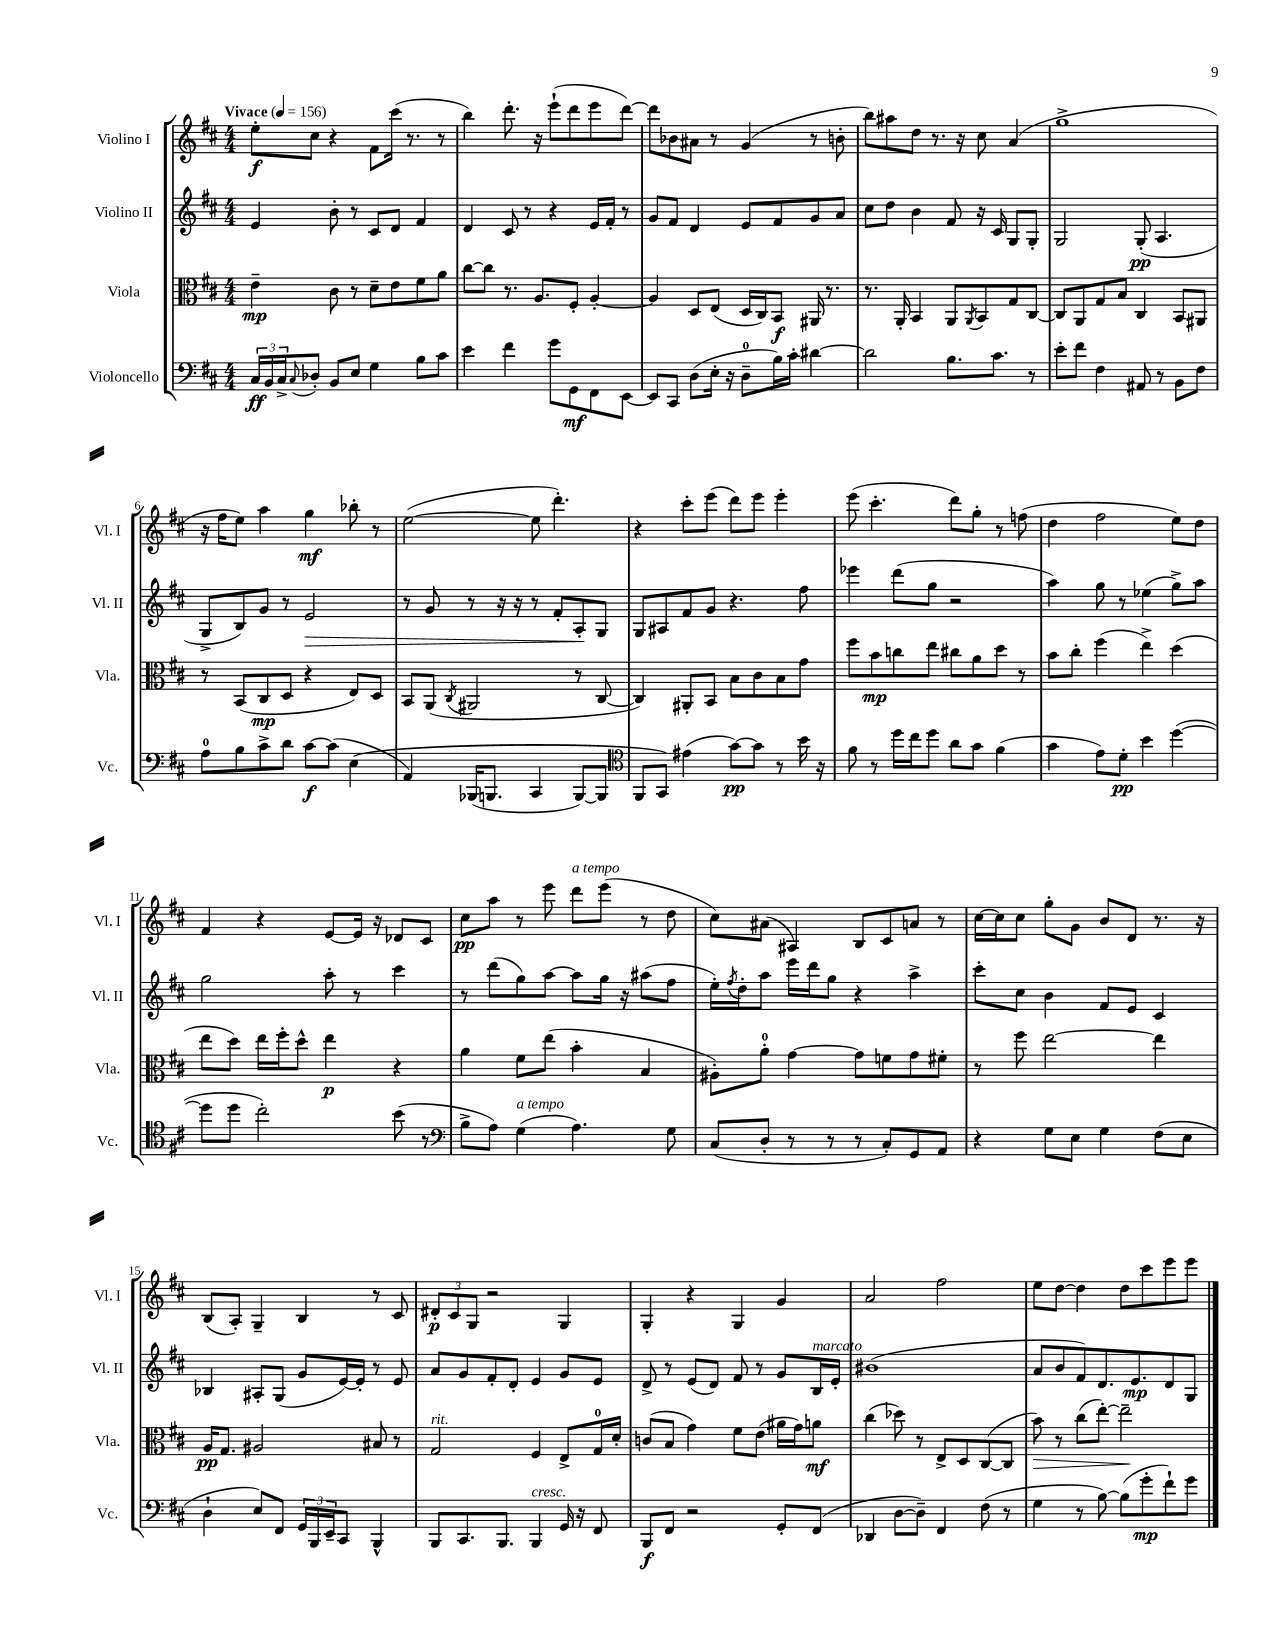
<<
\new StaffGroup <<
\new Staff = "s0" \with { instrumentName = "Violino I" shortInstrumentName = "Vl. I" } {
    \clef treble \key d \major \numericTimeSignature \time 4/4 \tempo "Vivace" 4 = 156
    e''8-.\f cis''8 r4 fis'8 cis'''16( r8. r8 |
    b''4) d'''8.-. r16 e'''8-!( d'''8 e'''8 d'''8~) |
    d'''8 bes'8 ais'8 r8 g'4( r8 b'8-. |
    b''8) ais''8 d''8 r8. r16 cis''8 a'4( |
    g''1-> |
    r16 fis''16 e''8) a''4 g''4\mf bes''8-. r8 |
    e''2~( e''8 d'''4.-.) |
    r4 cis'''8-. e'''8( d'''8) e'''8 e'''4-. |
    e'''8( cis'''4.-. d'''8) g''8-. r8 f''8( |
    d''4 fis''2 e''8) d''8 |
    fis'4 r4 e'8~ e'16 r16 des'8 cis'8 |
    cis''8\pp a''8 r8 e'''8 d'''8^\markup { \italic "a tempo" } e'''8( r8 d''8 |
    cis''8) ais'8( ais4) b8 cis'8 a'8 r8 |
    cis''16~ cis''16 cis''8 g''8-. g'8 b'8 d'8 r8. r16 |
    b8( a8-.) g4-- b4 r8 cis'8 |
    \tuplet 3/2 { dis'8-.\p cis'8 g8 } r2 g4 |
    g4-. r4 g4 g'4 |
    a'2 fis''2 |
    e''8 d''8~ d''4 d''8 cis'''8 e'''8 e'''8 \bar "|." |
}
\new Staff = "s1" \with { instrumentName = "Violino II" shortInstrumentName = "Vl. II" } {
    \clef treble \key d \major \numericTimeSignature \time 4/4
    e'4 b'8-. r8 cis'8 d'8 fis'4 |
    d'4 cis'8 r8 r4 e'16 fis'16-. r8 |
    g'8 fis'8 d'4 e'8 fis'8 g'8 a'8 |
    cis''8 d''8 b'4 fis'8 r16 cis'16 g8 g8-. |
    g2 g8-.\pp( a4. |
    g8-> b8) g'8 r8 e'2\> |
    r8 g'8 r8 r16 r16 r8 fis'8-. a8-.\! g8 |
    g8 ais8 fis'8 g'8 r4. fis''8 |
    ees'''4 d'''8( g''8 r2 |
    a''4) g''8 r8 ees''4( g''8->) a''8 |
    g''2 a''8-. r8 cis'''4 |
    r8 d'''8( g''8) a''8~ a''8 g''16 r16 ais''8( fis''8 |
    e''16-.) \acciaccatura { fis''8 } d''16-. a''8 e'''16 d'''16 g''8 r4 a''4-> |
    cis'''8-. cis''8 b'4 fis'8 e'8 cis'4 |
    bes4 ais8-. g8( g'8 e'16~) e'16-. r8 e'8 |
    a'8 g'8 fis'8-. d'8-. e'4 g'8 e'8 |
    d'8-> r8 e'8( d'8) fis'8 r8 g'8 b16^\markup { \italic "marcato" } e'16-. |
    bis'1( |
    a'8 b'8 fis'8) d'8. e'8.\mp d'8 g8 \bar "|." |
}
\new Staff = "s2" \with { instrumentName = "Viola" shortInstrumentName = "Vla." } {
    \clef alto \key d \major \numericTimeSignature \time 4/4
    e'4--\mp cis'8 r8 d'8-- e'8 fis'8 a'8 |
    cis''8~ cis''8 r8. a8. fis8-. a4~-. |
    a4 d8 e8( d16 cis16) b,8\f ais,16 r8. |
    r8. a,16-. b,4 a,8 \acciaccatura { a,8 } b,8 g8 cis8~ |
    cis8 a,8 g8 b8 cis4 b,8 ais,8 |
    r8 b,8( cis8\mp d8 r4 e8) d8 |
    b,8 a,8( \acciaccatura { cis8 } ais,2 r8 cis8~ |
    cis4) ais,8-. b,8 b8 cis'8 b8 g'8 |
    fis''8 b'8\mp c''8 e''8 cis''8 a'8 d''8 r8 |
    b'8 cis''8-. fis''4( e''4->) d''4( |
    e''8 d''8) e''16 fis''16-. d''8-^ e''4\p r4 |
    a'4 fis'8 e''8( b'4-. b4 |
    ais8-.) a'8-0-. g'4~ g'8 f'8 g'8 fis'8-. |
    r8 fis''8 e''2~ e''4 |
    a16\pp g8. ais2 bis8 r8 |
    g2^\markup { \italic "rit." } fis4 e8-> g16-0 d'16-. |
    c'8( b8 g'4) fis'8 e'8( ais'16 g'16) a'8\mf |
    cis''4( des''8) r8 e8-> d8 cis8~( cis8 |
    b'8\>) r8 cis''8( e''8~-.) e''2--\! \bar "|." |
}
\new Staff = "s3" \with { instrumentName = "Violoncello" shortInstrumentName = "Vc." } {
    \clef bass \key d \major \numericTimeSignature \time 4/4
    \tuplet 3/2 { cis16\ff b,16 cis16-> } \appoggiatura { cis8 } des8-. b,8 e8 g4 b8 cis'8 |
    e'4 fis'4 g'8 g,8\mf fis,8 e,8~ |
    e,8 cis,8 d8( e16-. r16 d8-0-- b16) cis'16-. dis'4~ |
    dis'2 b8. cis'8. r8 |
    e'8-. fis'8 fis4 ais,8 r8 b,8 fis8 |
    a8-0 b8 cis'8-> d'8 cis'8~\f cis'8( e4\( |
    a,4) bes,,16( b,,8. cis,4 b,,8~) b,,8 |
    \clef tenor fis,8 g,8\) eis'4( g'8~\pp) g'8 r8 b'16 r16 |
    fis'8 r8 d''16 cis''16 d''8 a'8 g'8 fis'4( |
    g'4 e'8) d'8-.\pp b'4 d''4~( |
    d''8 d''8 cis''2-.) b'8( r8 |
    \clef bass b8-> a8) g4^\markup { \italic "a tempo" }( a4.) g8 |
    cis8( d8-. r8 r8 r8 cis8-.) g,8 a,8 |
    r4 g8 e8 g4 fis8( e8 |
    d4-! e8) fis,8 \tuplet 3/2 { g,16 b,,16 e,16-- } cis,8 b,,4-^ |
    b,,8 cis,8. b,,8. b,,4^\markup { \italic "cresc." } g,16 r16 fis,8 |
    b,,8\f fis,8 r2 g,8-. fis,8( |
    des,4 d8~ d8--) fis,4 fis8( r8 |
    g4 r8 b8~) b8( g'8-.\mp fis'8-!) g'8 \bar "|." |
}
>>
>>
